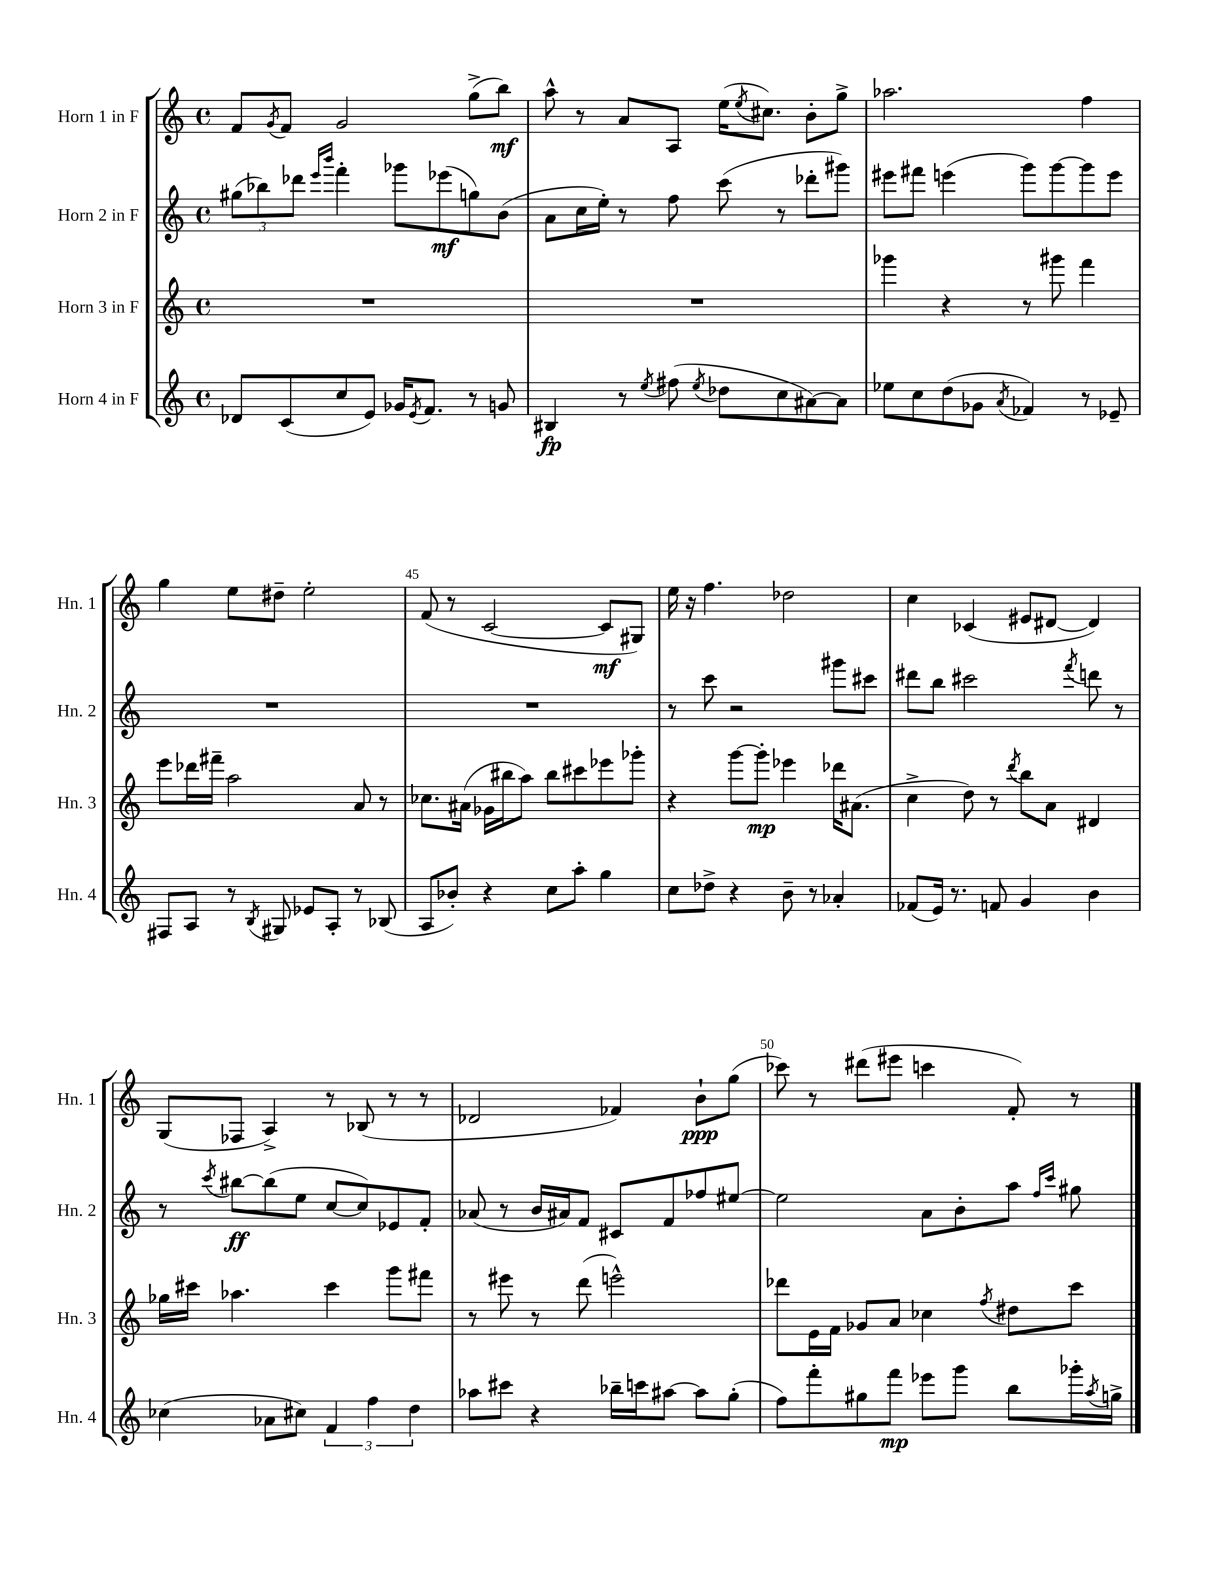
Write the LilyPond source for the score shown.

<<
\new StaffGroup <<
\new Staff = "s0" \with { instrumentName = "Horn 1 in F" shortInstrumentName = "Hn. 1" } {
    \clef treble \key c \major \defaultTimeSignature \time 4/4
    f'8 \acciaccatura { g'8 } f'8 g'2 g''8->( b''8\mf) |
    a''8-^ r8 a'8 a8 e''16( \acciaccatura { e''8 } cis''8.) b'8-. g''8-> |
    aes''2. f''4 |
    g''4 e''8 dis''8-- e''2-. |
    f'8( r8 c'2~ c'8\mf gis8) |
    e''16 r16 f''4. des''2 |
    c''4 ces'4( eis'8 dis'8~ dis'4) |
    g8( fes8 a4->) r8 bes8( r8 r8 |
    des'2 fes'4) b'8-!\ppp g''8( |
    ces'''8) r8 dis'''8( eis'''8 c'''4 f'8-.) r8 \bar "|." |
}
\new Staff = "s1" \with { instrumentName = "Horn 2 in F" shortInstrumentName = "Hn. 2" } {
    \clef treble \key c \major \defaultTimeSignature \time 4/4
    \tuplet 3/2 { gis''8( bes''8) des'''8 } \grace { e'''16 b'''16 } f'''4-. ges'''8 ees'''8\mf( g''8) b'8( |
    a'8 c''16 e''16-.) r8 f''8 c'''8( r8 des'''8-. gis'''8) |
    eis'''8 fis'''8 e'''4( g'''8) g'''8~ g'''8 e'''8 |
    R1 |
    R1 |
    r8 c'''8 r2 gis'''8 cis'''8 |
    dis'''8 b''8 cis'''2 \acciaccatura { f'''8 } d'''8 r8 |
    r8 \acciaccatura { c'''8 } bis''8~\ff bis''8( e''8 c''8~ c''8) ees'8 f'8-. |
    aes'8( r8 b'16 ais'16) f'8 cis'8 f'8 fes''8 eis''8~ |
    eis''2 a'8 b'8-. a''8 \grace { f''16 c'''16 } gis''8 \bar "|." |
}
\new Staff = "s2" \with { instrumentName = "Horn 3 in F" shortInstrumentName = "Hn. 3" } {
    \clef treble \key c \major \defaultTimeSignature \time 4/4
    R1 |
    R1 |
    ges'''4 r4 r8 gis'''8 f'''4 |
    e'''8 des'''16 fis'''16-- a''2 a'8 r8 |
    ces''8. ais'16( ges'16 bis''16 a''8) bis''8 cis'''8 ees'''8 ges'''8-. |
    r4 g'''8~ g'''8-.\mp ees'''4 des'''16 ais'8.( |
    c''4-> d''8) r8 \acciaccatura { d'''8 } b''8 a'8 dis'4 |
    ges''16 cis'''16 aes''4. cis'''4 g'''8 fis'''8 |
    r8 eis'''8 r8 d'''8( e'''2-^) |
    des'''8 e'16 f'16 ges'8 a'8 ces''4 \acciaccatura { f''8 } dis''8 c'''8 \bar "|." |
}
\new Staff = "s3" \with { instrumentName = "Horn 4 in F" shortInstrumentName = "Hn. 4" } {
    \clef treble \key c \major \defaultTimeSignature \time 4/4
    des'8 c'8( c''8 e'8) ges'16 \acciaccatura { e'8 } f'8. r8 g'8 |
    bis4\fp r8 \acciaccatura { e''8 } fis''8( \acciaccatura { e''8 } des''8 c''8 ais'8~) ais'8 |
    ees''8 c''8 d''8( ges'8 \acciaccatura { a'8 } fes'4) r8 ees'8-- |
    fis8 a8 r8 \acciaccatura { b8 } gis8 ees'8 a8-. r8 bes8( |
    a8 bes'8-.) r4 c''8 a''8-. g''4 |
    c''8 des''8-> r4 b'8-- r8 aes'4-. |
    fes'8( e'16) r8. f'8 g'4 b'4 |
    ces''4( aes'8 cis''8) \tuplet 3/2 { f'4 f''4 d''4 } |
    aes''8 cis'''8 r4 bes''16-- c'''16 ais''8~ ais''8 g''8-.( |
    f''8) f'''8-. gis''8 f'''8\mp ees'''8 g'''8 b''8 ges'''16-. \acciaccatura { a''8 } g''16-> \bar "|." |
}
>>
>>
\layout { \context { \Score currentBarNumber = #41 \override BarNumber.break-visibility = ##(#f #t #t) barNumberVisibility = #(every-nth-bar-number-visible 5) } }
